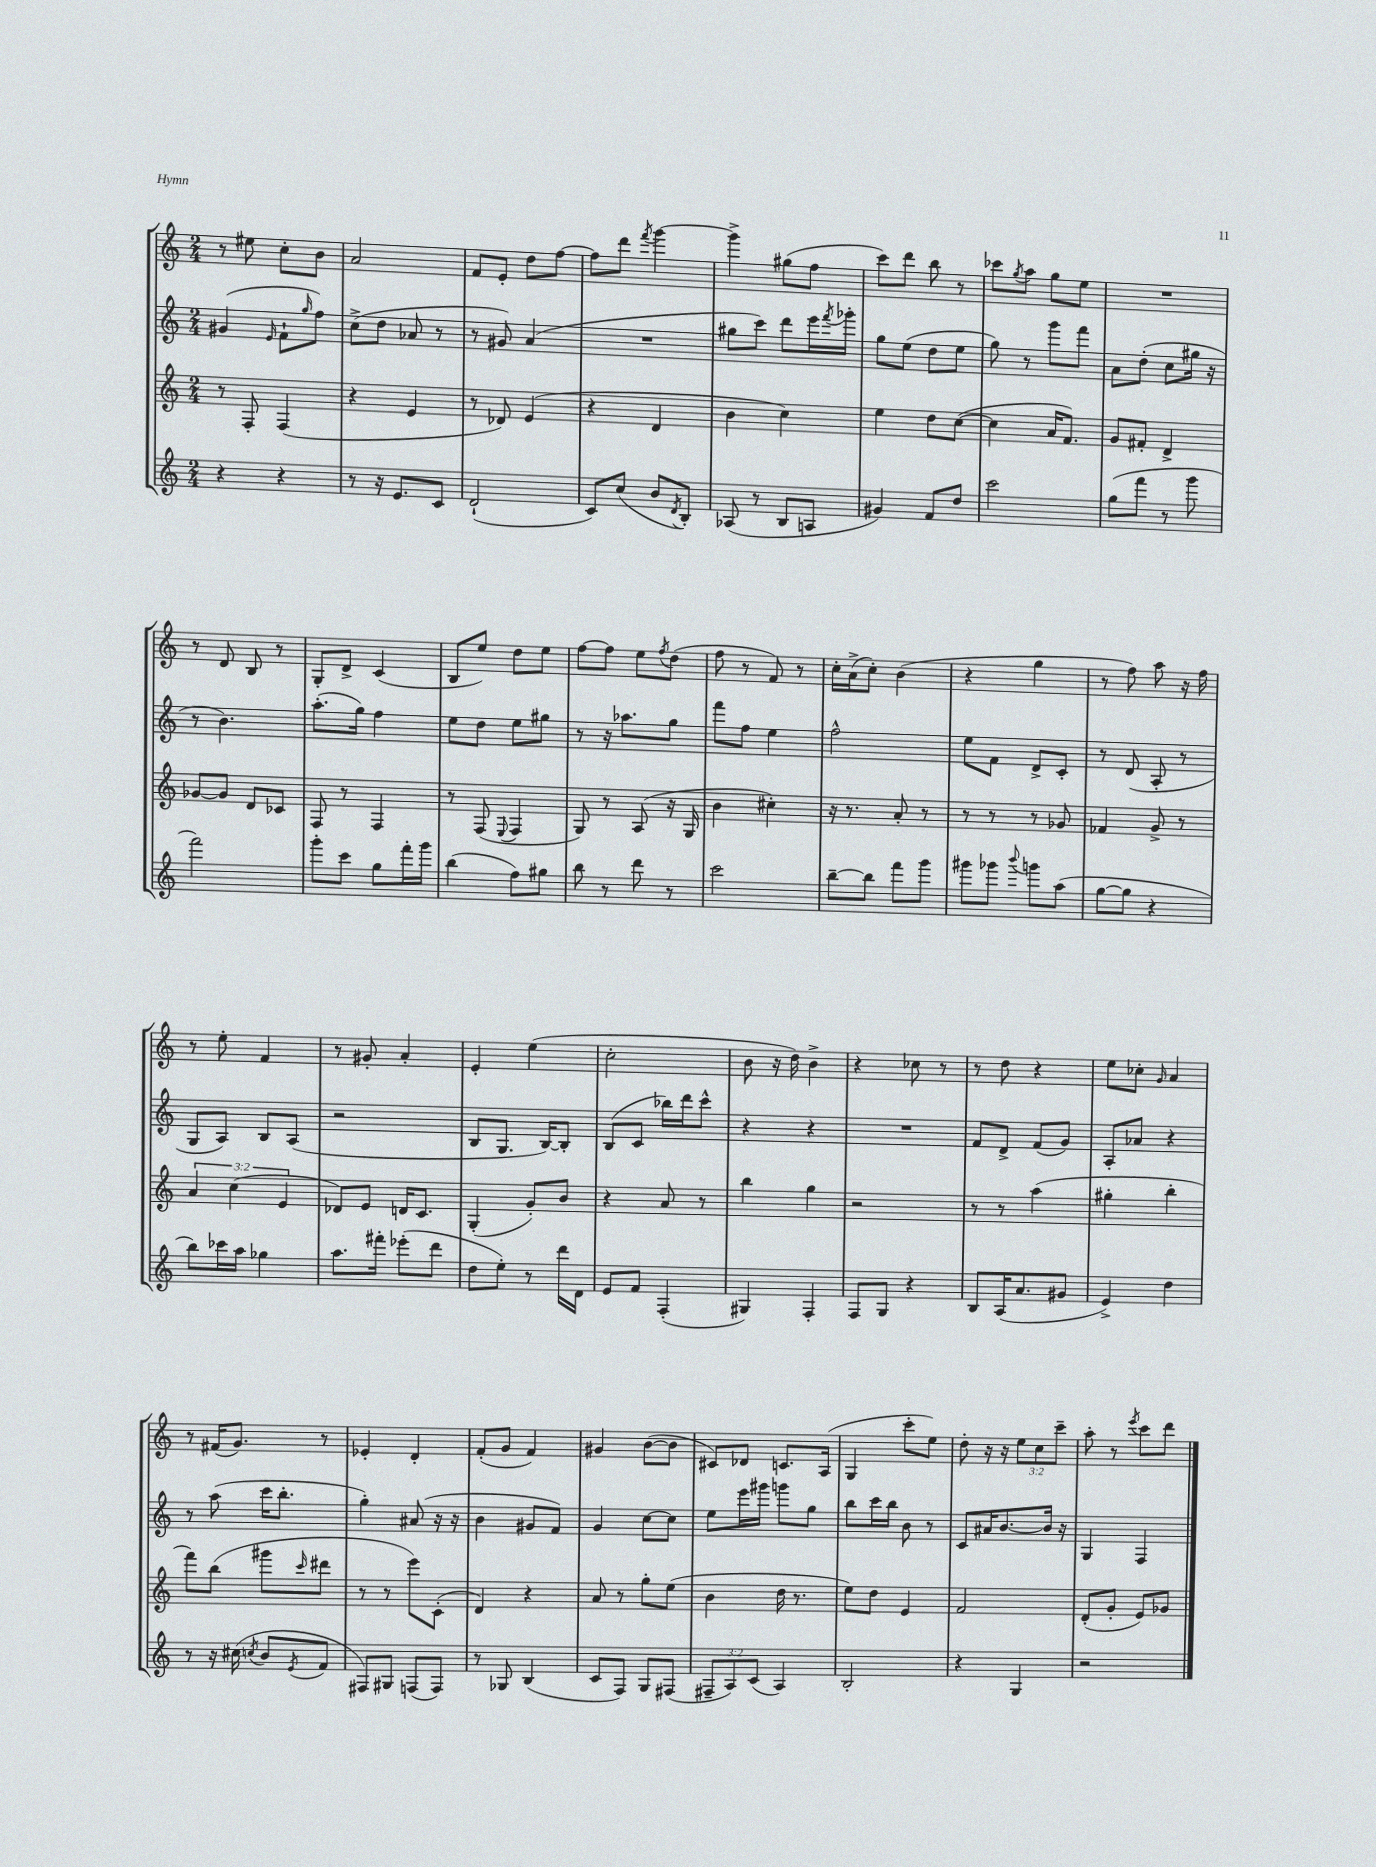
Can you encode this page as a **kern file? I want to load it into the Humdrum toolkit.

**kern	**kern	**kern	**kern
*part4	*part3	*part2	*part1
*staff4	*staff3	*staff2	*staff1
*clefG2	*clefG2	*clefG2	*clefG2
*k[]	*k[]	*k[]	*k[]
*M2/4	*M2/4	*M2/4	*M2/4
=45	=45	=45	=45
4r	8r	(4g#X/	8r
.	8F'/	.	8ee#X\
.	.	16qqe/	.
4r	(4F/	8f`\L	8cc'\L
.	.	16qqgg/	.
.	.	8ff\J)	8b\J
=46	=46	=46	=46
8r	4r	(8cc^\L	2a/
16r	.	8dd\J	.
8.e/L	.	.	.
.	4e/	8a-X/	.
8c/J	.	8r	.
=47	=47	=47	=47
(2d`/	8r	8r	8f/L
.	8d-X/)	8g#X/)	8e'/J
.	(4e/	(4a/	8dd\L
.	.	.	[8ff\J
=48	=48	=48	=48
8c/L)	4r	2r	8ff\L]
(8cc/J	.	.	8ddd\J
.	.	.	8qfff/
8b/L	4d/	.	[4ggg\
8qd/	.	.	.
8B'/J)	.	.	.
=49	=49	=49	=49
(8A-X/	4b\	8gg#X\L	4ggg^\]
8r	.	8ccc\J)	.
8B/L	4cc\)	8ddd\L	(8gg#X\L
8An/J	.	16eee\L	8ff\J
.	.	8qfff/	.
.	.	16ggg-X'\JJ	.
=50	=50	=50	=50
4g#X/)	4ee\	8gg\L	8ccc\L)
.	.	(8ee\J	8ddd\J
8f/L	8dd\L	8dd\L	8bb\
8dd/J	([8cc\J	8ee\J	8r
=51	=51	=51	=51
2ccc\	4cc\]	8gg\)	8ccc-X\L
.	.	.	8qgg/
.	.	8r	8aa\J
.	16a/KL	8ggg\L	8gg\L
.	8.f/J)	.	.
.	.	8fff\J	8ee\J
=52	=52	=52	=52
(8gg\L	8g/L	8a\L	2r
8fff\J	8f#X'/J	(8dd'\J	.
8r	4d^/	8cc\L	.
8ggg\	.	16gg#X\Jk	.
.	.	16r	.
!!LO:LB:g=z
=53	=53	=53	=53
2fff\)	[8g-X/L	8r	8r
.	8g-/J]	4.b\)	8d/
.	8d/L	.	8B/
.	8c-X/J	.	8r
=54	=54	=54	=54
8ggg'\L	8F/	(8.aa'\L	8G'/L
8ccc\J	8r	.	8d^/J
.	.	16gg\Jk)	.
8gg\L	4F/	4ff\	(4c/
16fff'\L	.	.	.
16ggg\JJ	.	.	.
=55	=55	=55	=55
(4bb\	8r	8ee\L	8B/L
.	(8F/	8dd\J	8ee/J)
.	8qqE/	.	.
8ff\L)	4F/	8ee\L	8dd\L
8gg#X\J	.	8gg#X\J	8ee\J
=56	=56	=56	=56
8bb\	8G/)	8r	[8ff\L
8r	8r	16r	8ff\J]
.	.	8.aa-X\L	.
8ddd\	(8A/	.	8ee\L
.	.	.	8qff/
8r	16r	8gg\J	(8dd\J
.	16G/	.	.
=57	=57	=57	=57
2ccc\	4b\	8fff\L	8ff\
.	.	8ff\J	8r
.	4cc#X'\)	4ee\	8f/)
.	.	.	8r
=58	=58	=58	=58
[8bb~\L	16r	2ff^^\	16cc'\LL
.	8.r	.	(16a^\J
8bb\J]	.	.	8cc'\J)
8fff\L	8a'/	.	(4b\
8ggg\J	8r	.	.
=59	=59	=59	=59
8ggg#X\L	8r	8ee\L	4r
8ggg-X\J	8r	8f\J	.
8qqbbb/	.	.	.
8gggn\L	8r	8d^/L	4gg\
(8aa\J	8g-X/	8c'/J	.
=60	=60	=60	=60
[8gg\L	4f-X/	8r	8r
8gg\J]	.	(8d/	8ff\)
4r	8g^/	8A'/	8aa\
.	8r	8r	16r
.	.	.	16ff\
!!LO:LB:g=z
=61	=61	=61	=61
8bb\L)	6a/	8G/L	8r
16ccc-X\L	.	8A/J)	8ee'\
.	(6cc\	.	.
16aa\JJ	.	.	.
4gg-X\	.	8B/L	4f/
.	6e/	.	.
.	.	(8A/J	.
=62	=62	=62	=62
8.aa\L	8d-X/L)	2r	8r
.	8e/J	.	8g#X'/
16fff#X'\Jk	.	.	.
(8eee-X'\L	16dn/KL	.	4a'/
.	8.c/J	.	.
8ddd\J	.	.	.
=63	=63	=63	=63
8dd\L	(4G'/	8B/L	4e'/
8ee'\J)	.	8.G/J	.
8r	8g'/L)	.	(4ee\
.	.	[16B/KL)	.
16ddd\LL	8b/J	8B'/J]	.
16d\JJ	.	.	.
=64	=64	=64	=64
8e/L	4r	(8B/L	2cc'\
8f/J	.	8c/J	.
(4F'/	8a/	16bb-X\LL)	.
.	.	16ddd\J	.
.	8r	8ccc^^\J	.
=65	=65	=65	=65
4G#X/)	4bb\	4r	8b\
.	.	.	16r
.	.	.	16dd\)
4F'/	4gg\	4r	4b^\
=66	=66	=66	=66
8F/L	2r	2r	4r
8G/J	.	.	.
4r	.	.	8cc-X\
.	.	.	8r
=67	=67	=67	=67
8B/L	8r	8f/L	8r
(16A/K	8r	8d^/J	8dd\
8.a/	.	.	.
.	(4aa\	(8f/L	4r
8g#X/J	.	8g/J)	.
=68	=68	=68	=68
4e^/)	4gg#X'\	8A'/L	8ee\L
.	.	8a-X/J	8cc-X'\J
.	.	.	16qqg/
4dd\	4bb'\	4r	4a/
!!LO:LB:g=z
=69	=69	=69	=69
8r	8fff\L)	8r	8r
16r	(8bb\J	(8aa\	(16f#X/KL
(16cc#X\	.	.	8.g/J)
8qccn/	.	.	.
8b/L	8ggg#X\L	16ccc\KL	.
.	.	8.bb'\J	.
8qe/	16qqccc/	.	.
8f/J	8ddd#X\J	.	8r
=70	=70	=70	=70
8F#X/L)	8r	4gg'\)	4e-X'/
8G#X/J	8r	.	.
(8Fn/L	8eee\L)	(8a#X/	4d'/
8F/J)	(8c'\J	16r	.
.	.	16r	.
=71	=71	=71	=71
8r	4d/)	4b\	(8f'/L
8G-X/	.	.	8g/J
(4B/	4r	8g#X/L	4f/)
.	.	8f/J)	.
=72	=72	=72	=72
8c/L	8a/	4g/	4g#X/
8F/J)	8r	.	.
8G/L	8gg'\L	[8cc\L	([8b\L
(8F#X/J	(8ee\J	8cc\J]	8b\J]
=73	=73	=73	=73
12F#X~/L	4b\	8ee\L	8c#X/L)
12A/)	.	.	.
.	.	16eee\L	8d-X/J
(12c/J	.	.	.
.	.	16ggg#X\JJ	.
4A/)	16dd\	8gggn\L	8.cn/L
.	8.r	.	.
.	.	8gg\J	.
.	.	.	(16A/Jk
=74	=74	=74	=74
2B'/	8ee\L)	8bb\L	4G/
.	8dd\J	16ccc\L	.
.	.	16bb\JJ	.
.	4e/	8b\	8ccc'\L
.	.	8r	8ee\J)
=75	=75	=75	=75
4r	2f/	8c/L	8dd'\
.	.	16a#X/K	16r
.	.	[8.b/	16r
4G/	.	.	12ee\L
.	.	.	12cc\
.	.	16b/Jk]	.
.	.	.	12ccc~\J
.	.	16r	.
=76	=76	=76	=76
2r	(8d'/L	4G/	8aa'\
.	8g'/J	.	8r
.	.	.	8qeee/
.	8e/L)	4F/	8ccc\L
.	8g-X/J	.	8ddd\J
==	==	==	==
*-	*-	*-	*-
